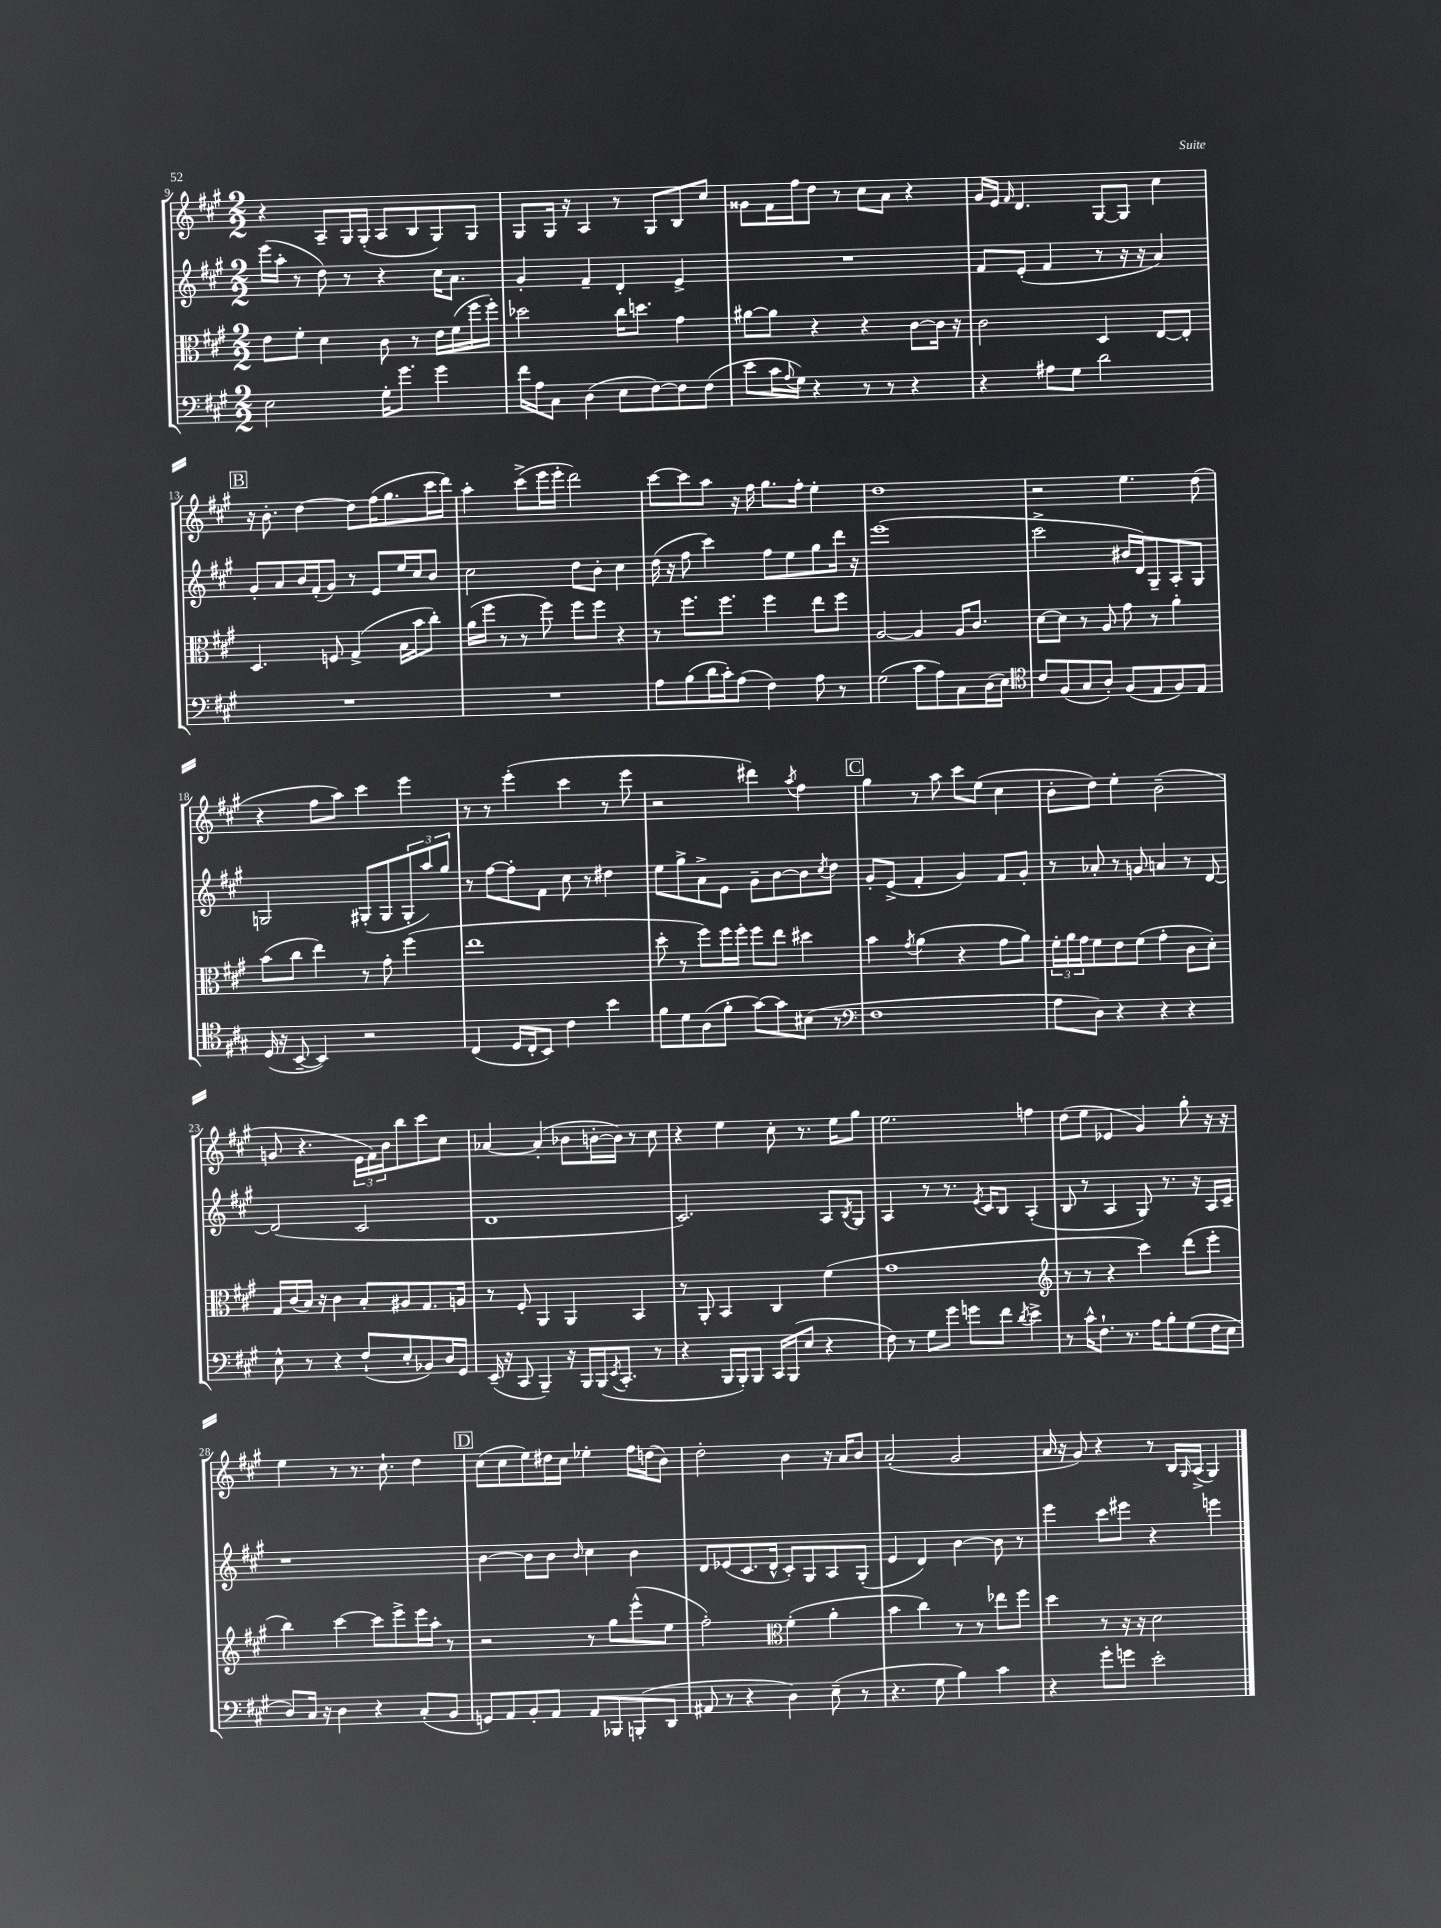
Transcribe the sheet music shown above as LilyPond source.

<<
\new StaffGroup <<
\new Staff = "s0" {
    \clef treble \key a \major \numericTimeSignature \time 2/2
    r4 a8-- gis16 gis16-.( a8 b8 gis8) gis8 |
    gis8 gis16 r16 a4 r8 gis8 b8 cis''8 |
    gisis'8 fis'16 fis''16 d''8 r8 cis''8 a'8 r4 |
    gis'16 e'16 \grace { fis'16 } d'4. gis8~ gis8 cis''4 |
    \mark \markup { \box "B" } r16 b'8.-. d''4~ d''8 fis''16( gis''8. cis'''16 d'''16) |
    a''4-. cis'''8->( e'''16 e'''16-. d'''2) |
    cis'''8~ cis'''8 a''8 r16 fis''16 gis''8. fis''16-. e''4-. |
    d''1 |
    r2 e''4. d''8( |
    r4 fis''8 a''8) cis'''4 e'''4 |
    r8 r8 e'''4-.( cis'''4 r8 e'''8 |
    r2 dis'''4) \acciaccatura { a''8 } fis''4 |
    \mark \markup { \box "C" } gis''4 r8 a''8 cis'''8 e''8( cis''4 |
    b'8-. d''8) e''4-. b'2--( |
    g'8 r4. \tuplet 3/2 { e'16 fis'16) b'16 } b''8 cis'''8 cis''8 |
    aes'4~ aes'4-.( bes'8 b'16~-. b'16) r8 cis''8 |
    r4 e''4 cis''8-. r8. e''16 gis''8 |
    e''2. f''4 |
    d''8( e''8 ees'4 gis'4) gis''8-. r16 r16 |
    e''4 r8 r8. cis''8.-! d''4 |
    \mark \markup { \box "D" } cis''8( cis''8 e''8) dis''16 cis''16 ees''4-. fis''16 d''16( b'8) |
    d''2-. b'4 r16 a'16 b'8 |
    a'2-.( gis'2 |
    a'16 r16 gis'8) r4 r8 b16 \grace { gis16 } a16->( gis4) \bar "|." |
}
\new Staff = "s1" {
    \clef treble \key a \major \numericTimeSignature \time 2/2
    e'''16( a''16-. r8 d''8) r8 r4 cis''16 a'8. |
    gis'4-. fis'4-- d'4-. e'4-> |
    R1 |
    fis'8 e'8-.( fis'4 r8 r16 r16 a'4) |
    \mark \markup { \box "B" } gis'8-. a'8 b'16 fis'16-.( gis'8) r8 e'8 e''16 cis''16 b'8 |
    cis''2 d''8 b'8-. cis''4 |
    d''16( r16 fis''8 cis'''4) fis''8 e''8 gis''8 d'''16 r16 |
    e'''1( |
    cis'''2-> bis'16 d'16) gis8-- a8-. gis8 |
    g2 gis8-.( gis8 \tuplet 3/2 { gis8-. a''8) gis''8 } |
    r8 fis''8~ fis''8-. fis'8 cis''8 r8 dis''4 |
    e''8 gis''8-> a'8-> e'8 gis'8-- b'8~ b'8 \acciaccatura { cis''8 } d''8 |
    \mark \markup { \box "C" } gis'8-. e'8->( fis'4-. gis'4) fis'8 gis'8-. |
    r8 aes'8-. r8 g'8 a'4 r8 d'8~ |
    d'2( cis'2 |
    d'1 |
    cis'2.) a8 \acciaccatura { b8 } gis8 |
    a4 r8 r8. \acciaccatura { e'8 } cis'16 b8 a4-.( |
    b8 r8 a4 gis8) r8. r16 a16 cis'16-- |
    r1 |
    \mark \markup { \box "D" } b'4~ b'8 b'8 \grace { b'16 } cis''4 b'4 |
    d'8 ees'8( cis'8. d'16-^ cis'8-.) gis8 a8 gis8-.( |
    e'4 d'4) b'4~ b'8 r8 |
    e'''4 cis'''8 eis'''8 r4 e'''4 \bar "|." |
}
\new Staff = "s2" {
    \clef alto \key a \major \numericTimeSignature \time 2/2
    e'8 fis'8-. d'4 cis'8 r8 e'16 fis'16( fis''16 fis''16-.) |
    des''2 cis''16 d''8. gis'4 |
    ais'8~ ais'8 r4 r4 cis'8~ cis'16 r16 |
    cis'2 d4 e8~ e8-. |
    \mark \markup { \box "B" } d4. f8 gis4->( b16 b'16 cis''8-.) |
    a'16( fis''16 r8 r8 fis''8) fis''8 fis''8 r4 |
    r8 fis''8. fis''8. fis''4 e''8 fis''8 |
    a2~ a4 a16 cis'8. |
    d'8~ d'8 r8 a8 gis'8 r8 a'4-. |
    b'8( cis''8 e''4) r8 gis'8-. fis''4( |
    e''1 |
    d''8-. r8 fis''8) fis''16 fis''16-. fis''8 e''8 dis''4 |
    \mark \markup { \box "C" } b'4 \acciaccatura { gis'8 } a'4( r4 gis'8 a'8) |
    \tuplet 3/2 { fis'16-. a'16 gis'16 } fis'8 e'8 fis'8( gis'4-. cis'8 d'8-.) |
    gis16 cis'16( b16) r16 cis'4 b8-. ais8 gis8. a16 |
    r8 fis8-. a,4 a,4 b,4 |
    r8 a,8-. b,4 cis4 fis'4( |
    gis'1 |
    \clef treble r8 r8 r4 cis'''4) d'''8( e'''8-. |
    b''4) cis'''4~ cis'''8 e'''8-> e'''16 a''16-. r8 |
    \mark \markup { \box "D" } r2 r8 gis''8 e'''8-^( e''8 |
    fis''2-.) \clef alto fis'4-.( a'4-. |
    b'4 cis''4) r8 r8 ees''8 fis''8 |
    d''4 r8 r16 r16 d'2 \bar "|." |
}
\new Staff = "s3" {
    \clef bass \key a \major \numericTimeSignature \time 2/2
    e2 gis16-. gis'8. gis'4 |
    fis'16 a16 cis8 d4( e8 fis8~) fis8 fis8( |
    e'8 cis'16 \appoggiatura { a8 } gis16) r4 r8 r8 r4 |
    r4 ais8 gis8 d'2 |
    \mark \markup { \box "B" } R1 |
    R1 |
    a8 b8( d'16 cis'16-.) a8( fis4) a8 r8 |
    gis2( cis'8 a8) cis8 d16( e16) |
    \clef tenor cis'8 fis8( gis8 a8-.) fis8( e8 fis8) e8 |
    d16( r16 b,8~-- b,4) r2 |
    cis4( d16 cis16-. b,8) cis'4 b'4 |
    fis'8 d'8 a8( fis'8-. gis'8~) gis'8 bis8( r8 |
    \mark \markup { \box "C" } \clef bass fis1 |
    a8 d8) r4 r4 r4 |
    e8-^ r8 r4 fis8-!( e8-. bes,8) d16 gis,16 |
    e,16--( r16 cis,8 b,,4--) r16 b,,16 b,,16( \acciaccatura { e,8 } cis,8.-. r8 |
    r4 b,,16 b,,16-.) b,,8 cis,16 b,,16( e8 r4 |
    fis8) r8 gis8 gis'8 g'8 fis'8 \acciaccatura { d'8 } e'4-> |
    r8 cis'16-^ fis8.-! r8. a16 b8-. gis8( fis16 e16 |
    d8) cis16 r16 d4 r4 cis8-.( b,8 |
    \mark \markup { \box "D" } g,8) a,8 b,8-. a,8 a,8 bes,,8 b,,8-.( d,8 |
    ais,8 r8 r4 d4) e8--( r8 |
    r4. gis8 b4) cis'4 |
    r4 gis'8-. g'8 e'2-. \bar "|." |
}
>>
>>
\layout { \context { \Score currentBarNumber = #9 } }
